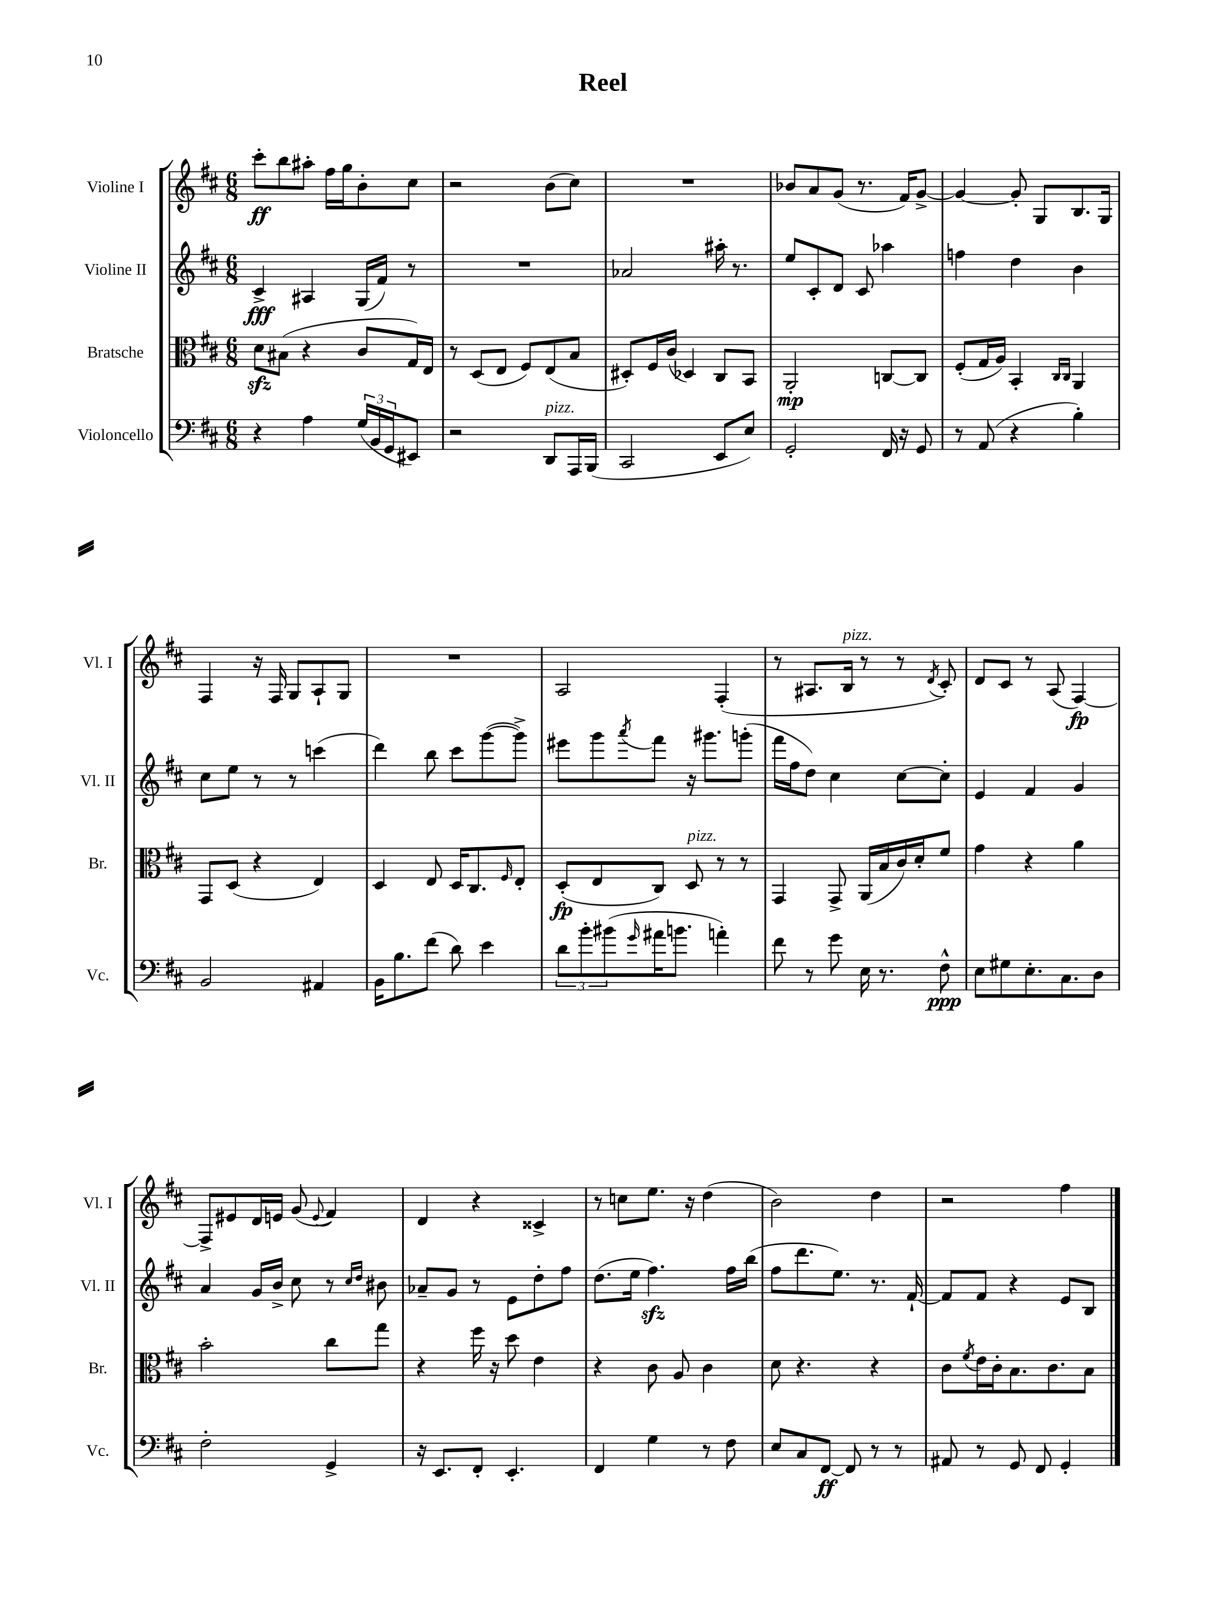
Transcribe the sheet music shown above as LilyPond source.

\header { title = "Reel" }
<<
\new StaffGroup <<
\new Staff = "s0" \with { instrumentName = "Violine I" shortInstrumentName = "Vl. I" } {
    \clef treble \key d \major \numericTimeSignature \time 6/8
    cis'''8-.\ff b''8 ais''8-. fis''16 g''16 b'8-. cis''8 |
    r2 b'8( cis''8) |
    R2. |
    bes'8 a'8 g'8( r8. fis'16) g'8~-> |
    g'4~ g'8-. g8 b8. g16 |
    fis4 r16 fis16 g8 a8-! g8 |
    R2. |
    a2 fis4-.( |
    r8 ais8. b16^\markup { \italic "pizz." } r8 r8 \acciaccatura { d'8 } cis'8-.) |
    d'8 cis'8 r8 a8( fis4~\fp) |
    fis8-> eis'8 d'16 e'16 g'8( \appoggiatura { e'8 } fis'4) |
    d'4 r4 cisis'4-> |
    r8 c''8 e''8. r16 d''4( |
    b'2) d''4 |
    r2 fis''4 \bar "|." |
}
\new Staff = "s1" \with { instrumentName = "Violine II" shortInstrumentName = "Vl. II" } {
    \clef treble \key d \major \numericTimeSignature \time 6/8
    cis'4->\fff ais4 g16( fis'16) r8 |
    R2. |
    aes'2 ais''16-. r8. |
    e''8 cis'8-. d'8 cis'8 aes''4 |
    f''4 d''4 b'4 |
    cis''8 e''8 r8 r8 c'''4( |
    d'''4) b''8 cis'''8 g'''8~( g'''8->) |
    eis'''8 g'''8 \acciaccatura { a'''8 } fis'''8 r16 gis'''8. g'''8-.( |
    fis'''16 fis''16 d''8) cis''4 cis''8~ cis''8-. |
    e'4 fis'4 g'4 |
    a'4 g'16 b'16-> cis''8 r8 \grace { cis''16 d''16 } bis'8 |
    aes'8-- g'8 r8 e'8 d''8-. fis''8 |
    d''8.( e''16 fis''4.\sfz) fis''16 b''16( |
    fis''8 d'''8. e''8.) r8. fis'16~-! |
    fis'8 fis'8 r4 e'8 b8 \bar "|." |
}
\new Staff = "s2" \with { instrumentName = "Bratsche" shortInstrumentName = "Br." } {
    \clef alto \key d \major \numericTimeSignature \time 6/8
    d'8\sfz bis8( r4 cis'8 g16) e16 |
    r8 d8( e8 fis8) e8( b8 |
    dis8-.) fis16 cis'16( des4) cis8 b,8 |
    a,2-.\mp c8~ c8 |
    fis8-.( g16 a16) b,4-. \grace { cis16 cis16 } a,4 |
    g,8 d8( r4 e4) |
    d4 e8 d16 cis8. \grace { fis16 } e8-. |
    d8-.\fp( e8 cis8) d8^\markup { \italic "pizz." } r8 r8 |
    g,4 g,8-> a,16( b16 cis'16) d'16-. fis'8 |
    g'4 r4 a'4 |
    b'2-. cis''8 g''8 |
    r4 fis''16 r16 d''8 e'4 |
    r4 cis'8 a8 cis'4 |
    d'8 r4. r4 |
    cis'8 \acciaccatura { fis'8 } e'16 cis'16-. b8. cis'8. b8 \bar "|." |
}
\new Staff = "s3" \with { instrumentName = "Violoncello" shortInstrumentName = "Vc." } {
    \clef bass \key d \major \numericTimeSignature \time 6/8
    r4 a4 \tuplet 3/2 { g16( b,16 g,16 } eis,8) |
    r2 d,8^\markup { \italic "pizz." } a,,16 b,,16( |
    cis,2 e,8 e8) |
    g,2-. fis,16 r16 g,8 |
    r8 a,8( r4 b4-.) |
    b,2 ais,4 |
    b,16 b8. fis'8( d'8) e'4 |
    \tuplet 3/2 { d'8 b'8-. bis'8( } \grace { g'16 } ais'16 b'8. a'4-.) |
    fis'8 r8 g'8 e16 r8. fis8-^\ppp |
    e8 gis8 e8.-. cis8. d8 |
    fis2-. g,4-> |
    r16 e,8. fis,8-. e,4.-. |
    fis,4 g4 r8 fis8 |
    e8 cis8 fis,8~\ff fis,8 r8 r8 |
    ais,8 r8 g,8 fis,8 g,4-. \bar "|." |
}
>>
>>
\layout { \context { \Score \remove "Bar_number_engraver" } }
